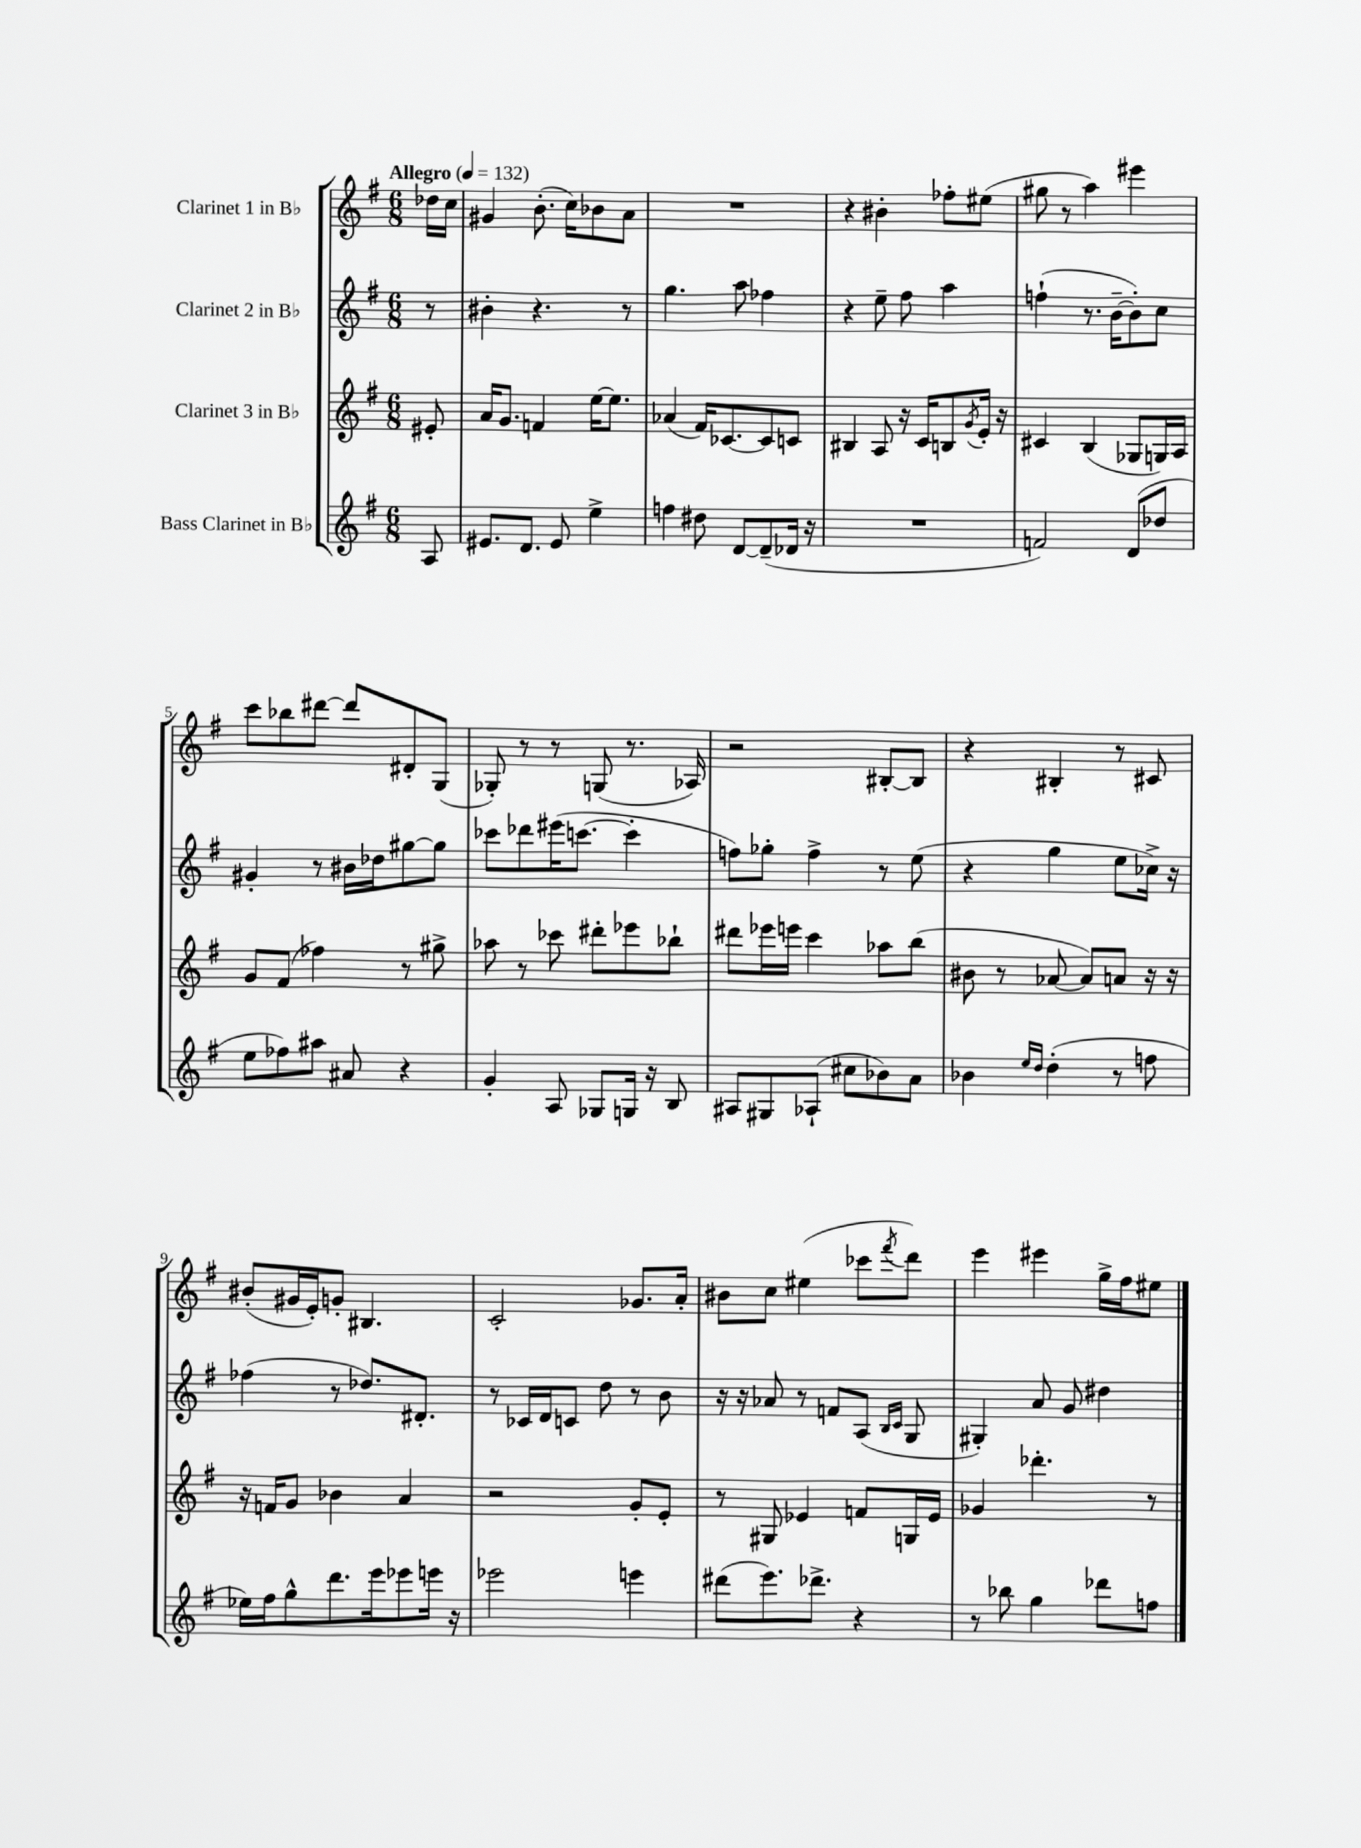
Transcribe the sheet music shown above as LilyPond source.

<<
\new StaffGroup <<
\new Staff = "s0" \with { instrumentName = "Clarinet 1 in Bb" } {
    \clef treble \key g \major \numericTimeSignature \time 6/8 \partial 8 \tempo "Allegro" 4 = 132
    des''16 c''16 |
    gis'4 b'8.-.( c''16) bes'8 a'8 |
    R2. |
    r4 bis'4-. fes''8-. eis''8( |
    gis''8 r8 a''4) eis'''4 |
    c'''8 bes''8 dis'''8~ dis'''8 dis'8-. g8( |
    ges8-.) r8 r8 g8( r8. aes16) |
    r2 bis8~-. bis8 |
    r4 bis4-. r8 cis'8 |
    bis'8-.( gis'16 e'16-.) g'8-. bis4. |
    c'2-. ges'8. a'16-. |
    bis'8 c''8 eis''4( ces'''8 \acciaccatura { fis'''8 } d'''8) |
    e'''4 eis'''4 g''16-> fis''16 eis''8 \bar "|." |
}
\new Staff = "s1" \with { instrumentName = "Clarinet 2 in Bb" } {
    \clef treble \key g \major \numericTimeSignature \time 6/8 \partial 8
    r8 |
    bis'4-. r4. r8 |
    g''4. a''8 fes''4 |
    r4 e''8-- fis''8 a''4 |
    f''4-!( r8. b'16~-- b'8-.) c''8 |
    gis'4-. r8 bis'16 des''16 gis''8~ gis''8 |
    ces'''8 des'''8 eis'''16( c'''8.~ c'''4-. |
    f''8) ges''8-. f''4-> r8 e''8( |
    r4 g''4 e''8 ces''16->) r16 |
    fes''4( r8 des''8.) dis'8.-. |
    r8 ces'16 d'16 c'8 d''8 r8 b'8 |
    r16 r16 aes'8 r8 f'8 a8( \grace { b16 c'16 } g8 |
    gis4-.) a'8 g'8 dis''4 \bar "|." |
}
\new Staff = "s2" \with { instrumentName = "Clarinet 3 in Bb" } {
    \clef treble \key g \major \numericTimeSignature \time 6/8 \partial 8
    eis'8-. |
    a'16 g'8. f'4 e''16~ e''8. |
    aes'4( fis'16) ces'8.~ ces'8 c'8 |
    bis4 a8 r16 c'16 b8 \acciaccatura { g'8 } e'16-. r16 |
    cis'4 b4( ges8 g16) a16 |
    g'8 fis'8( fes''4) r8 gis''8-> |
    aes''8 r8 ces'''8 dis'''8-. ees'''8 bes''8-! |
    dis'''8 ees'''16 e'''16 c'''4 aes''8 b''8( |
    bis'8 r8 aes'8~ aes'8) a'8 r16 r16 |
    r16 f'16 g'8 bes'4 a'4 |
    r2 g'8-. e'8-. |
    r8 gis8 ees'4 f'8 g16 ees'16 |
    ges'4 des'''4.-. r8 \bar "|." |
}
\new Staff = "s3" \with { instrumentName = "Bass Clarinet in Bb" } {
    \clef treble \key g \major \numericTimeSignature \time 6/8 \partial 8
    a8 |
    eis'8. d'8. eis'8 e''4-> |
    f''4 dis''8 d'8~ d'8--( des'16 r16 |
    R2. |
    f'2) d'8( des''8 |
    e''8 fes''8) ais''8 ais'8 r4 |
    g'4-. a8 ges8 g16 r16 b8 |
    ais8 gis8 aes8-!( cis''8 bes'8) a'8 |
    bes'4 \grace { e''16 d''16 } d''4-.( r8 f''8 |
    ees''16) fis''16 g''8-^ d'''8. e'''16 ees'''8 e'''16 r16 |
    ees'''2 e'''4 |
    dis'''8( e'''8.) des'''8.-> r4 |
    r8 bes''8 g''4 des'''8 f''8 \bar "|." |
}
>>
>>
